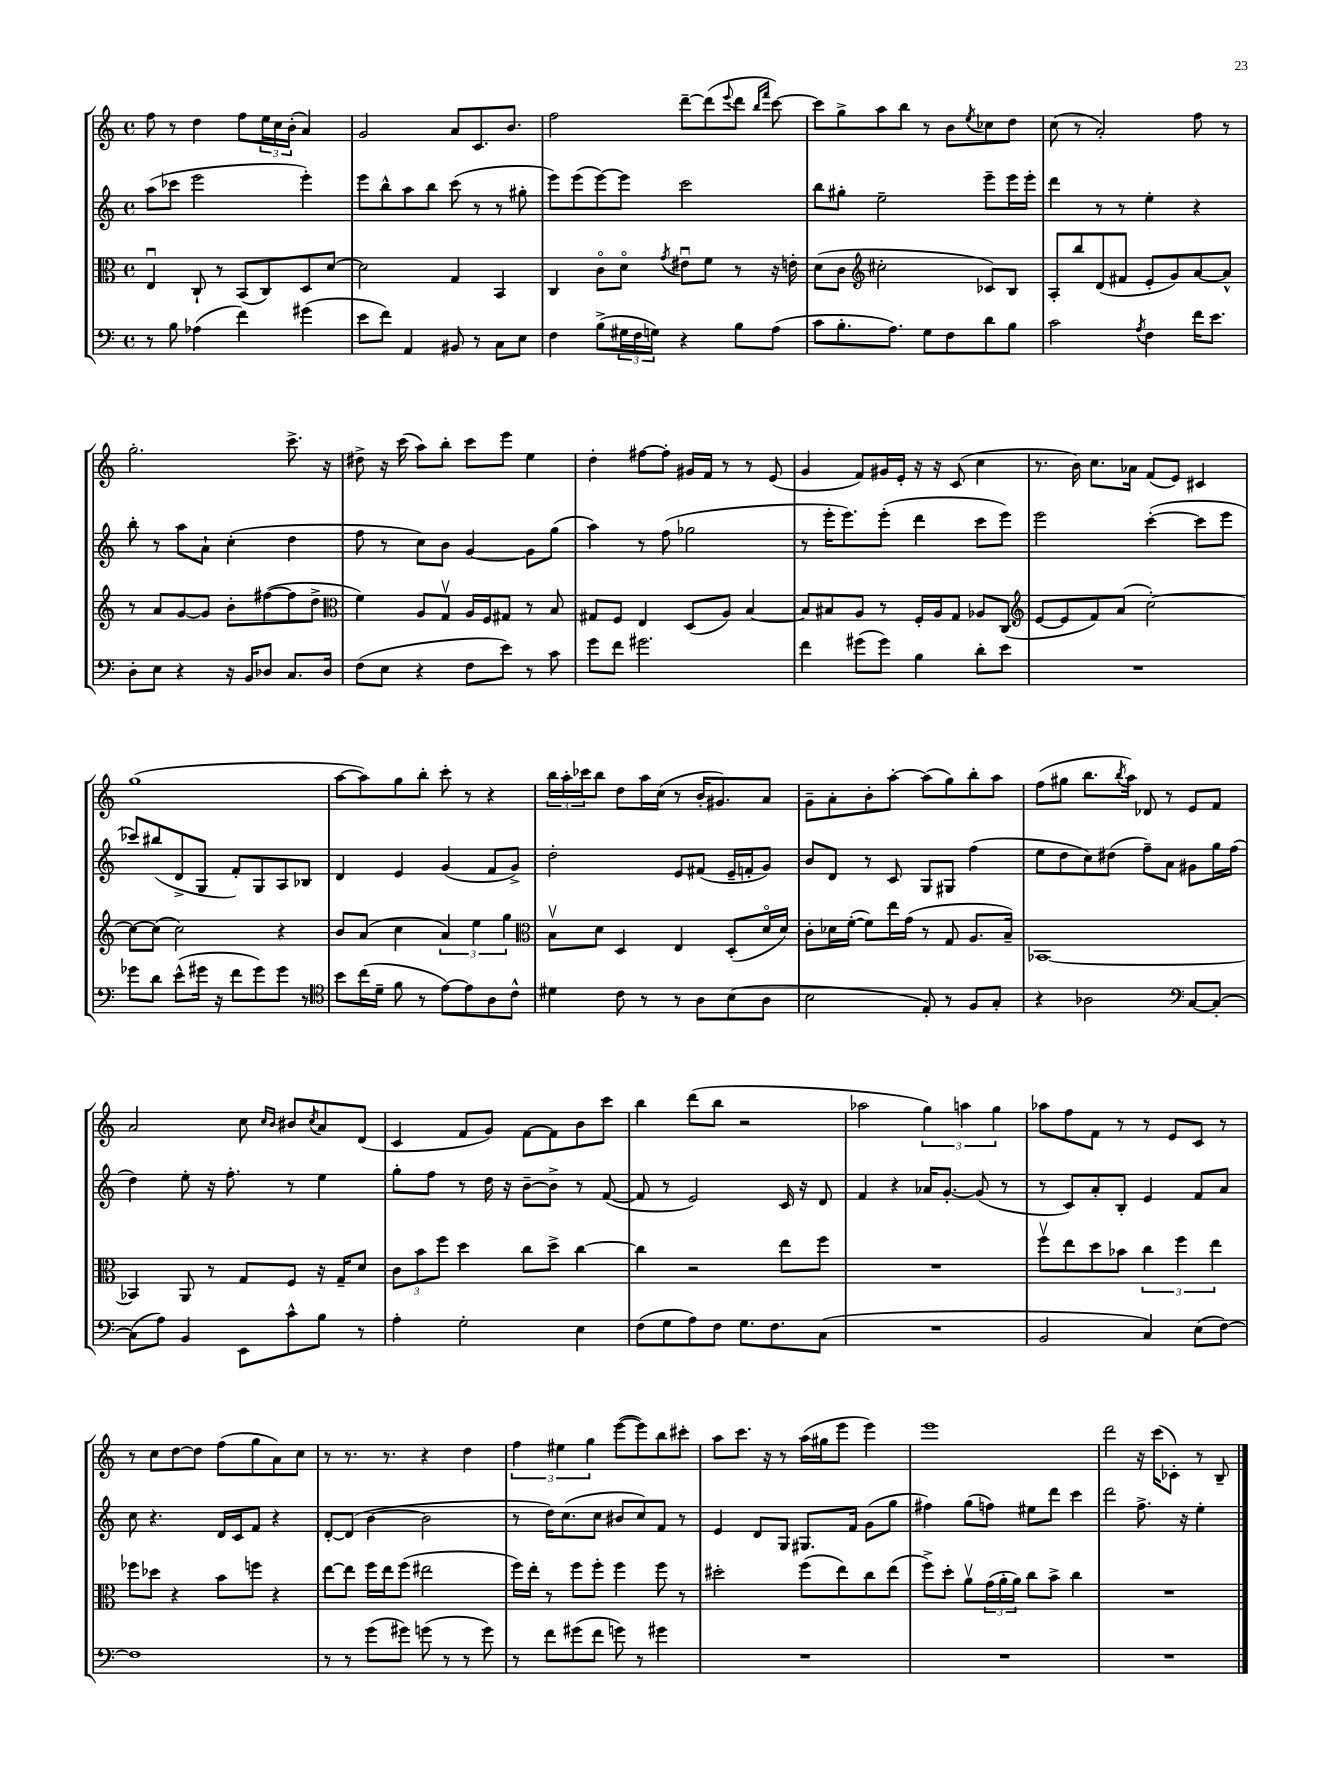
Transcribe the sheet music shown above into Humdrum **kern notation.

**kern	**kern	**kern	**kern
*staff4	*staff3	*staff2	*staff1
*clefF4	*clefC3	*clefG2	*clefG2
*k[]	*k[]	*k[]	*k[]
*M4/4	*M4/4	*M4/4	*M4/4
*met(c)	*met(c)	*met(c)	*met(c)
8r	4Eu	(8aa	8ff
8B	.	8ccc-	8r
(4A-	8C`	2eee	4dd
.	8r	.	.
4f)	(8BB	.	8ff
.	8C)	.	24ee
.	.	.	24cc
.	.	.	(24b'
(4g#	8D	4eee')	4a)
.	[8d	.	.
=	=	=	=
8e	2d]	8eee	2g
8f)	.	8bb^^	.
4AA	.	8aa	.
.	.	8bb	.
8BB#	4G	(8ccc	8a
8r	.	8r	8.c
8C	4BB	8r	.
.	.	.	8.b
8E	.	8gg#'	.
=	=	=	=
4F	4C	8eee)	2ff
.	.	(8eee	.
(8B^	8co	[8eee)	.
24G#	8do	8eee]	.
24F	.	.	.
24G)	.	.	.
.	8qg	.	.
4r	8e#u	2ccc	[8ddd~
.	8f	.	(8ddd]
.	.	.	8qqeee
8B	8r	.	8ddd
.	.	.	16qqbb
.	.	.	16qqfff
(8A	16r	.	[8ccc)
.	16e'	.	.
=	=	=	=
8c	(8d	8bb	8ccc]
8.B'	8c	8gg#'	8gg^
*	*clefG2	*	*
.	2cc#'	2ee~	8aa
8.A)	.	.	.
.	.	.	8bb
8G	.	.	8r
8F	.	.	8b
.	.	.	8qee
8d	8c-)	8eee~	8cc-
8B	8B	16eee	8dd
.	.	16eee'	.
=	=	=	=
2c	8A'	4ddd	(8cc
.	8bb	.	8r
.	(8d	8r	2a')
.	8f#	8r	.
8qA	.	.	.
4F	8e'	4ee'	.
.	8g)	.	.
16f	[8a	4r	8ff
8.e	.	.	.
.	8a^^]	.	8r
=	=	=	=
8D'	8r	8bb'	2.gg'
8E	8a	8r	.
4r	[8g	8aa	.
.	8g]	8a`	.
16r	8b'	(4cc'	.
16BB	.	.	.
8D-	([8ff#	.	.
8.C	8ff#]	4dd	8.ccc^
.	8dd^	.	.
16D-	.	.	16r
=	=	=	=
*	*clefC3	*	*
(8F	4f)	8ff	8dd#^
8E	.	8r	16r
.	.	.	(16ccc
4r	8A	8cc)	8aa)
.	8Gv	8b	8bb'
8F	16A	[4g	8ccc
.	16F	.	.
8e)	8G#	.	8eee
8r	8r	8g]	4ee
8c	8B	(8gg	.
=	=	=	=
8g	8G#	4aa)	4dd'
8f	8F	.	.
2.g#	4E	8r	[8ff#
.	.	(8ff	8ff#']
.	(8D	2gg-	16g#
.	.	.	16f
.	8A)	.	8r
.	[4B	.	8r
.	.	.	(8e
=	=	=	=
4f	8B]	8r	4g
.	8B#	16eee'	.
.	.	8.eee)	.
(8g#	8A	.	8f)
8g#)	8r	(8eee'	16g#
.	.	.	16e'
4B	16F'	4ddd	16r
.	16A	.	16r
.	8G	.	(8c
8d'	8A-	8ccc	4cc
8e	(8C	8eee)	.
=	=	=	=
*	*clefG2	*	*
1r	[8e	2eee	8.r
.	8e]	.	.
.	.	.	16b)
.	8f)	.	8.cc
.	(8a	.	.
.	.	.	16a-
.	[2cc')	([4ccc'	(8f
.	.	.	8e)
.	.	8ccc]	4c#
.	.	8eee	.
=	=	=	=
8g-	8cc_	8ccc-)	(1gg
8d	(8cc]	(8bb#	.
(8e^^	2cc)	8d^	.
16g#	.	8G	.
16r	.	.	.
8f	.	8f')	.
8g#)	.	8G	.
8g#	4r	8A	.
8r	.	8B-	.
=	=	=	=
*clefC4	*	*	*
8b	8b	4d	[8aa
(16cc	(8a	.	8aa])
16d~	.	.	.
8f	4cc	4e	8gg
8r	.	.	8bb'
[8e)	6a)	(4g	8ccc'
8e]	.	.	8r
.	6ee	.	.
8A	.	8f	4r
.	6gg	.	.
8c^^	.	8g^)	.
=	=	=	=
*	*clefC3	*	*
4d#	8Bv	2dd'	24bb
.	.	.	24aa'
.	.	.	24ccc-
.	8d	.	8bb
8c	4D	.	8dd
8r	.	.	16aa
.	.	.	(16cc
8r	4E	8e	8r
8A	.	(8f#	16b'
.	.	.	8.g#)
(8B	(8D'	16e~	.
.	.	16f'	.
8A	16do	8g)	8a
.	16d)	.	.
=	=	=	=
2B	8c'	8b	8g~
.	16d-	8d	8a'
.	([16f'	.	.
.	8f])	8r	8b'
.	16ee	8c	[8aa'
.	(16g	.	.
8E')	8r	8G	(8aa]
8r	8G	8G#	8gg)
8F	8.A	(4ff	8bb'
8G'	.	.	8aa
.	16B~)	.	.
=	=	=	=
4r	[1BB-	8ee	(8ff
.	.	8dd	8gg#
2A-	.	8cc)	8.bb
.	.	(8dd#	.
.	.	.	8qbb
.	.	.	16aa)
.	.	8ff~)	8d-
.	.	8a	8r
*clefF4	*	*	*
[8C	.	8g#	8e
8C'_	.	16gg	8f
.	.	(16ff	.
=	=	=	=
(8C]	4BB-]	4dd)	2a
8A)	.	.	.
4BB	8AA	8ee'	.
.	8r	16r	.
.	.	8.ff'	.
8EE	8G	.	8cc
.	.	.	16qqcc
.	.	.	16qqb
8c^^	8F	8r	8b#
.	.	.	8qcc
8B	16r	4ee	8a
.	16G~	.	.
8r	8d	.	(8d
=	=	=	=
4A'	12c	8gg'	4c
.	12b	.	.
.	.	8ff	.
.	12ff	.	.
2G'	4dd	8r	8f
.	.	16dd	8g)
.	.	16r	.
.	8cc	[8b~	[8f
.	8dd^	8b^]	8f]
4E	[4cc	8r	8b
.	.	([8f	8ccc
=	=	=	=
(8F	4cc]	8f]	4bb
8G	.	8r	.
8A)	2r	2e)	(8ddd
8F	.	.	8bb
8.G	.	.	2r
8.F	.	.	.
.	8ee	16c	.
.	.	16r	.
(8C	8ff	8d	.
=	=	=	=
1r	1r	4f	2aa-
.	.	4r	.
.	.	16a-	6gg)
.	.	[8.g'	.
.	.	.	6aa
.	.	(8g]	.
.	.	.	6gg
.	.	8r	.
=	=	=	=
2BB	8ffv	8r	8aa-
.	8ee	8c)	8ff
.	8dd	8a'	8f
.	8b-	8B'	8r
4C)	6cc	4e	8r
.	.	.	8e
.	6ff	.	.
(8E	.	8f	8c
.	6ee	.	.
[8F)	.	8a	8r
=	=	=	=
1F]	8ff-	8cc	8r
.	8dd-	4.r	8cc
.	4r	.	[8dd
.	.	.	8dd]
.	8b	16d	(8ff
.	.	16c	.
.	8ff	8f	8gg
.	4r	4r	8a)
.	.	.	8cc
=	=	=	=
8r	[8ee	[8d'	8r
8r	8ee]	(8d]	8.r
(8g	16ff	[4b	.
.	16ee	.	8.r
8g#)	(8ff	.	.
(8g	2ee#	2b]	4r
8r	.	.	.
8r	.	.	4dd
8g)	.	.	.
=	=	=	=
8r	16ff)	8r	6ff
.	16ee'	.	.
8f	8r	16dd)	.
.	.	.	6ee#
.	.	(8.cc	.
(8g#	8ff	.	.
.	.	.	6gg
8f	8ff'	8cc	.
8g)	4ff	8b#	([8eee
8r	.	8cc)	8eee])
4g#	8ff	8f	8bb
.	8r	8r	8ccc#'
=	=	=	=
1r	2dd#'	4e	8aa
.	.	.	8.ccc
.	.	8d	.
.	.	.	16r
.	.	8G	8r
.	(8ff	8.G#	(16aa
.	.	.	16gg#
.	8ee)	.	8eee
.	.	16f	.
.	8cc	(8g	4eee)
.	(8ee	8gg	.
=	=	=	=
1r	8ff^)	4ff#)	1eee
.	8dd'	.	.
.	8av	(8gg	.
.	(24g	8ff)	.
.	24a'	.	.
.	24a)	.	.
.	8cc	8ee#	.
.	8b^	8ddd	.
.	4cc	4ccc	.
=	=	=	=
1r	1r	2ddd	2ddd
.	.	8.ff^	16r
.	.	.	(16ccc
.	.	.	8c-')
.	.	16r	.
.	.	4ee'	8r
.	.	.	8B~
==	==	==	==
*-	*-	*-	*-
